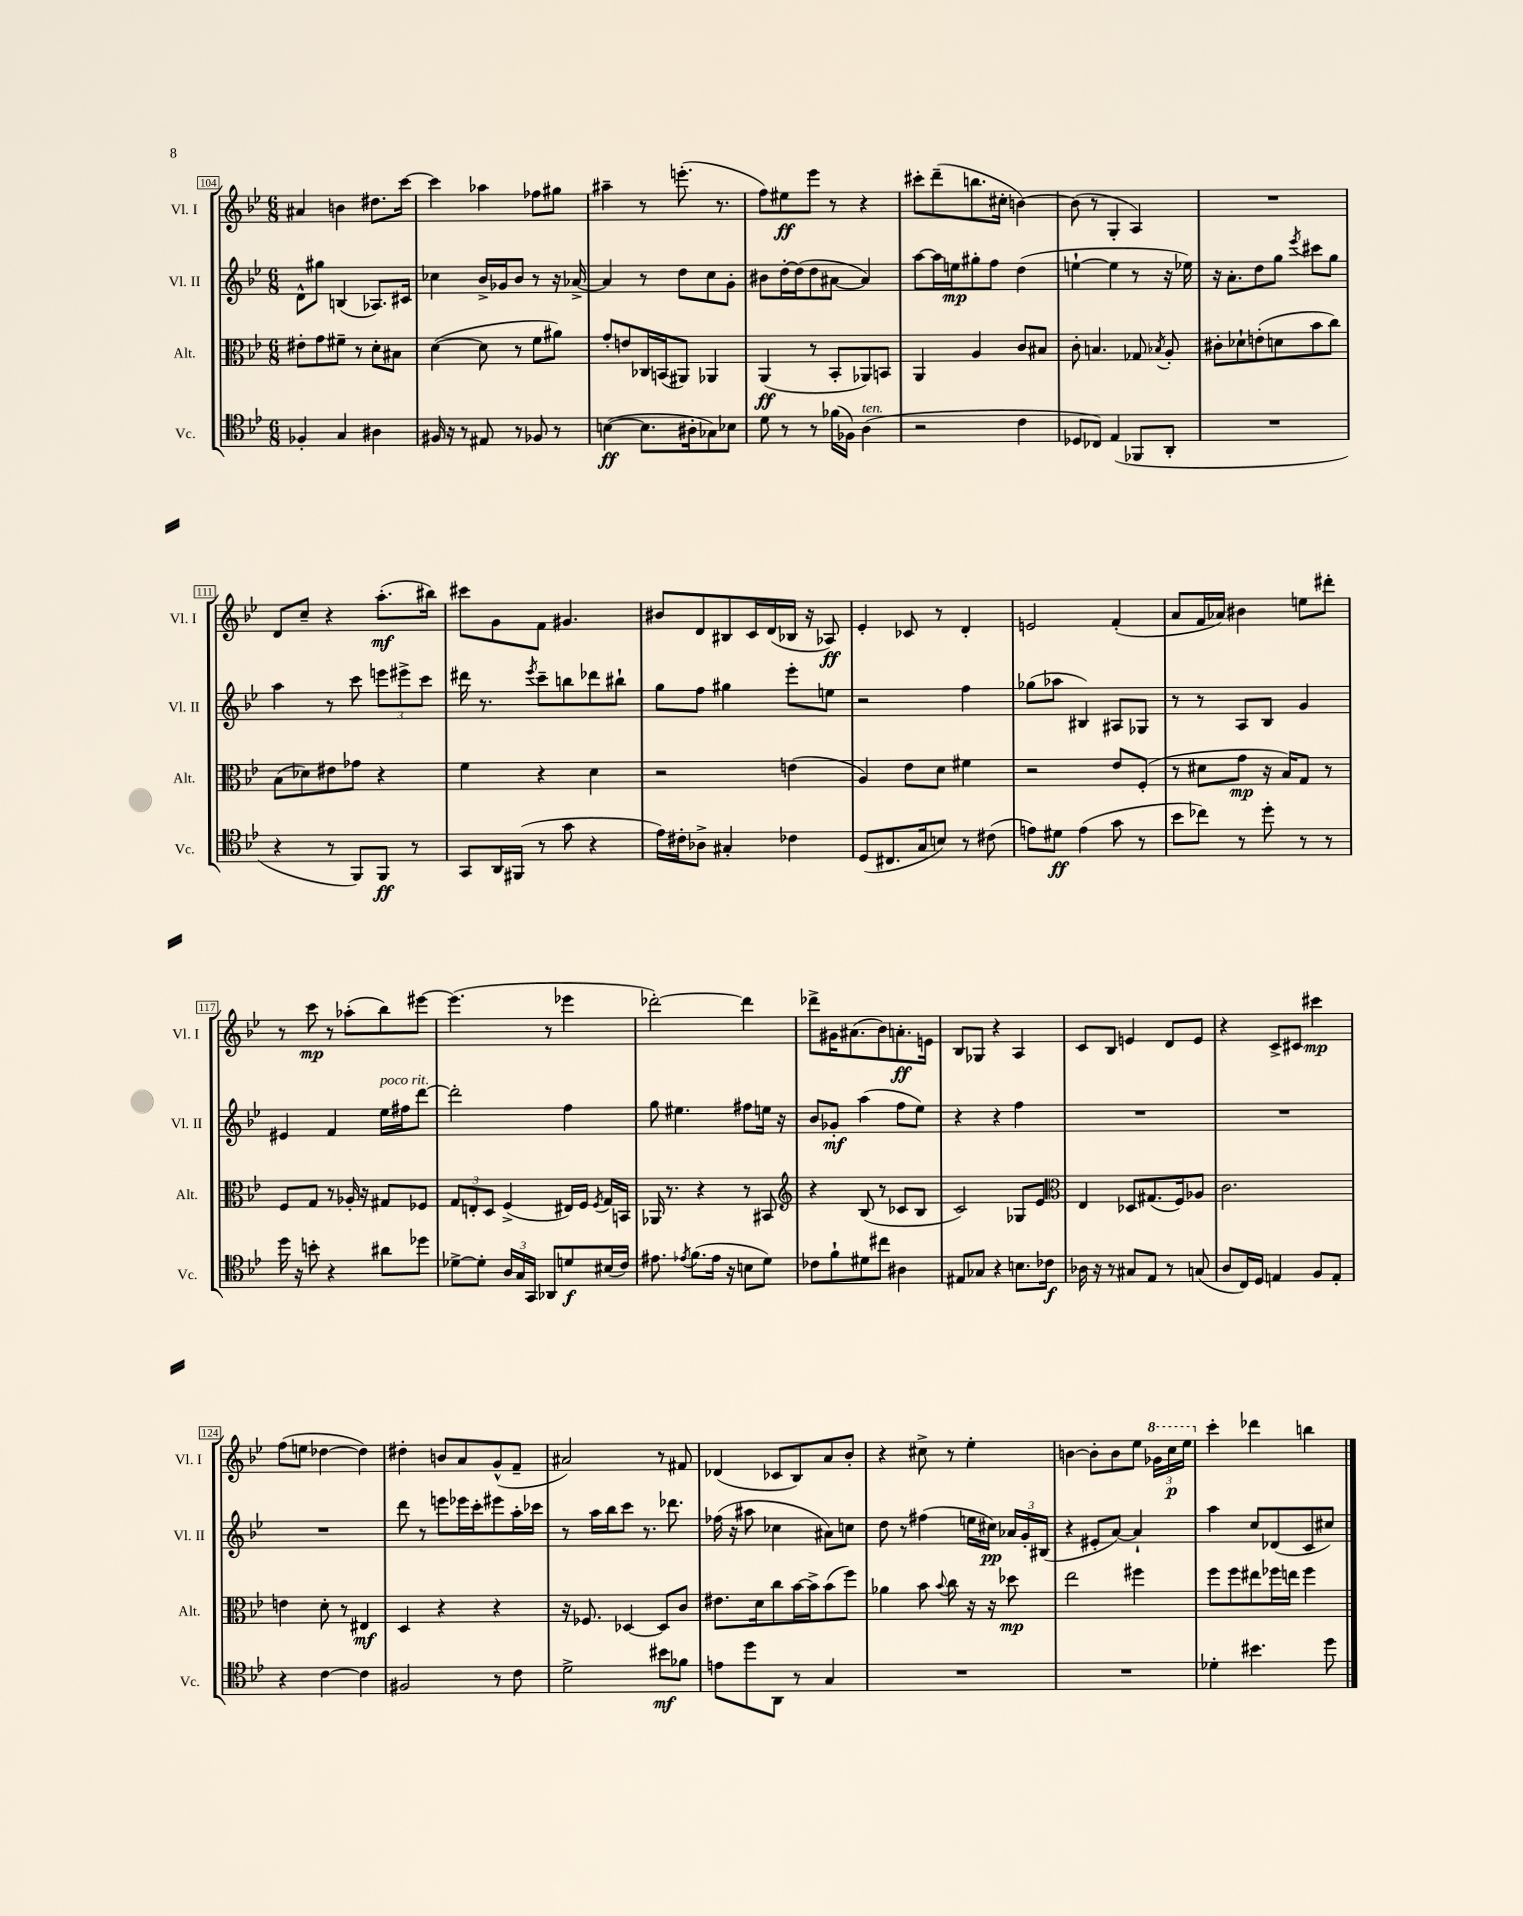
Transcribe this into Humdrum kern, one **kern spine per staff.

**kern	**dynam	**kern	**dynam	**kern	**dynam	**kern	**dynam
*part4	*part4	*part3	*part3	*part2	*part2	*part1	*part1
*staff4	*staff4	*staff3	*staff3	*staff2	*staff2	*staff1	*staff1
*I"Vc.	*	*I"Alt.	*	*I"Vl. II	*	*I"Vl. I	*
*I'Vc.	*	*I'Alt.	*	*I'Vl. II	*	*I'Vl. I	*
*clefC4	*	*clefC3	*	*clefG2	*	*clefG2	*
*k[b-e-]	*	*k[b-e-]	*	*k[b-e-]	*	*k[b-e-]	*
*M6/8	*	*M6/8	*	*M6/8	*	*M6/8	*
=104	=104	=104	=104	=104	=104	=104	=104
4F-X'/	.	8e#X'\L	.	8d^^\L	.	4a#X/	.
.	.	8g\	.	8gg#X\J	.	.	.
4G/	.	8f#X~\J	.	(4Bn/	.	4bn\	.
.	.	8r	.	.	.	.	.
4A#X\	.	8d'\L	.	8.A-X/L)	.	8.dd#X\L	.
.	.	8B#X\J	.	.	.	.	.
.	.	.	.	16c#X/Jk	.	[16ccc\Jk	.
=105	=105	=105	=105	=105	=105	=105	=105
16F#X/	.	([4d\	.	4cc-X\	.	4ccc\]	.
16r	.	.	.	.	.	.	.
8r	.	.	.	.	.	.	.
8E#X/	.	8d\]	.	16b-^/LL	.	4aa-X\	.
.	.	.	.	16g-X/J	.	.	.
8r	.	8r	.	8b-/J	.	.	.
8F-X/	.	8f\L	.	8r	.	8ff-X\L	.
8r	.	8a#X\J)	.	16r	.	8gg#X\J	.
.	.	.	.	[16a-X^/	.	.	.
=106	=106	=106	=106	=106	=106	=106	=106
([4Bn\	ff	8g'/L	.	4a-/]	.	4aa#X~\	.
.	.	8en/	.	.	.	.	.
8.B\L]	.	16C-X/L	.	8r	.	8r	.
.	.	(16BBn/J	.	.	.	.	.
.	.	8AA#X/J)	.	8dd\L	.	(8.eeen'\	.
16A#X'\k	.	.	.	.	.	.	.
8G-X\)	.	4AA-X/	.	8cc\	.	.	.
.	.	.	.	.	.	8.r	.
8B-X\J	.	.	.	8g'\J	.	.	.
=107	=107	=107	=107	=107	=107	=107	=107
8d\	.	(4AA/	ff	8b#X\L	.	8ff\L)	.
8r	.	.	.	[16dd'\L	.	8ee#X\	ff
.	.	.	.	(16dd\J]	.	.	.
8r	.	8r	.	8dd\	.	8eee-\J	.
(16f-X\LL	.	8BB-'/L	.	[8a#X\J	.	8r	.
16F-X\JJ)	.	.	.	.	.	.	.
!LO:TX:a:i:t=ten.	!	!	!	!	!	!	!
(4A\	.	8AA-X/)	.	4a#/])	.	4r	.
.	.	8BBn/J	.	.	.	.	.
=108	=108	=108	=108	=108	=108	=108	=108
2r	.	4AA/	.	[8aa\L	.	8ccc#X'\L	.
.	.	.	.	16aa\L]	.	(8ddd~\	.
.	.	.	.	16een\J	mp	.	.
.	.	4A/	.	8gg#X'\	.	8.bbn\	.
.	.	.	.	8ff\J	.	.	.
.	.	.	.	.	.	16cc#X'\Jk	.
4c\	.	8c/L	.	(4dd\	.	[4bn\)	.
.	.	8B#X/J	.	.	.	.	.
=109	=109	=109	=109	=109	=109	=109	=109
8D-X/L	.	8c'\	.	[4een`\	.	(8b\]	.
8C-X/J)	.	4.Bn/	.	.	.	8r	.
(4E-/	.	.	.	4ee\]	.	4G'/	.
8FF-X/L	.	8G-X/	.	8r	.	4A/)	.
.	.	8qB-X/	.	.	.	.	.
8AA'/J	.	8A'/	.	16r	.	.	.
.	.	.	.	16ee-X\)	.	.	.
=110	=110	=110	=110	=110	=110	=110	=110
2.r	.	8c#X'\L	.	16r	.	2.r	.
.	.	.	.	8.a'\L	.	.	.
.	.	8d-X`\	.	.	.	.	.
.	.	(8en'\	.	8dd\	.	.	.
.	.	8dn\	.	8gg\J	.	.	.
.	.	.	.	8qeee-/	.	.	.
.	.	8b-\	.	8ccc#X\L	.	.	.
.	.	8cc\J)	.	8gg\J	.	.	.
!!LO:LB:g=z
=111	=111	=111	=111	=111	=111	=111	=111
4r	.	(8B-\L	.	4aa\	.	8d/L	.
.	.	8d-X\)	.	.	.	8cc~/J	.
8r	.	8e#X\	.	8r	.	4r	.
8FF/L)	.	8g-X\J	.	8ccc\	.	.	.
8FF/J	ff	4r	.	12eeen\L	.	(8.aa'\L	mf
.	.	.	.	12eee#X^\	.	.	.
8r	.	.	.	.	.	.	.
.	.	.	.	12ccc\J	.	.	.
.	.	.	.	.	.	16bb#X\Jk)	.
=112	=112	=112	=112	=112	=112	=112	=112
8GG/L	.	4f\	.	16ddd#X\	.	8ccc#X\L	.
.	.	.	.	8.r	.	.	.
16AA/L	.	.	.	.	.	8g\	.
(16FF#X/JJ	.	.	.	.	.	.	.
.	.	.	.	8qeee-/	.	.	.
8r	.	4r	.	8ccc~\L	.	8f\J	.
8g\	.	.	.	8bbn\	.	4.g#X/	.
4r	.	4d\	.	8ddd-X\	.	.	.
.	.	.	.	8bb#X`\J	.	.	.
=113	=113	=113	=113	=113	=113	=113	=113
16e-\LL)	.	2r	.	8gg\L	.	8b#X/L	.
16c#X'\J	.	.	.	.	.	.	.
8A-X^\J	.	.	.	8ff\J	.	8d/	.
4G#X'/	.	.	.	4gg#X\	.	8B#X/	.
.	.	.	.	.	.	16c/L	.
.	.	.	.	.	.	(16d/	.
4c-X\	.	(4en\	.	8eee-'\L	.	16B-X/JJ	.
.	.	.	.	.	.	16r	.
.	.	.	.	8een\J	.	8A-X/)	ff
=114	=114	=114	=114	=114	=114	=114	=114
(8D/L	.	4A/)	.	2r	.	4e-'/	.
8.C#X/	.	.	.	.	.	.	.
.	.	8e-\L	.	.	.	8c-X/	.
16G/k	.	.	.	.	.	.	.
8Bn/J)	.	8d\J	.	.	.	8r	.
8r	.	4f#X\	.	4ff\	.	4d'/	.
(8c#X\	.	.	.	.	.	.	.
=115	=115	=115	=115	=115	=115	=115	=115
8en\L)	.	2r	.	(8gg-X\L	.	2en/	.
8d#X\J	ff	.	.	8aa-X\J	.	.	.
(4e\	.	.	.	4B#X/)	.	.	.
8g\	.	8e-/L	.	8A#X/L	.	(4f'/	.
8r	.	(8F'/J	.	8G-X/J	.	.	.
=116	=116	=116	=116	=116	=116	=116	=116
8b-\L	.	8r	.	8r	.	8a/L	.
8cc-X\J)	.	8d#X\L	.	8r	.	16f/L	.
.	.	.	.	.	.	16a-X/JJ)	.
8r	.	8g\J	mp	8A/L	.	4b#X\	.
8dd'\	.	16r	.	8B-/J	.	.	.
.	.	16B-/KL)	.	.	.	.	.
8r	.	8G/J	.	4g/	.	8een\L	.
8r	.	8r	.	.	.	8ddd#X'\J	.
!!LO:LB:g=z
=117	=117	=117	=117	=117	=117	=117	=117
16dd\	.	8F/L	.	4e#X/	.	8r	.
16r	.	.	.	.	.	.	.
8bn'\	.	8G/J	.	.	.	8ccc\	mp
4r	.	8r	.	4f/	.	8r	.
.	.	16A-X'/	.	.	.	(8aa-X'\L	.
.	.	16r	.	.	.	.	.
!	!	!	!	!LO:TX:a:i:t=poco rit.	!	!	!
8a#X\L	.	8G#X/L	.	16ee-\LL	.	8bb-\)	.
.	.	.	.	16ff#X\J	.	.	.
8dd-X\J	.	8F-X/J	.	[8ddd\J	.	[8eee#X\J	.
=118	=118	=118	=118	=118	=118	=118	=118
[8d-X^\L	.	12G/L	.	2ddd'\]	.	(4.eee#\]	.
.	.	12En'/	.	.	.	.	.
8d-'\J]	.	.	.	.	.	.	.
.	.	12D/J	.	.	.	.	.
24A/LL	.	(4F^/	.	.	.	.	.
24G/	.	.	.	.	.	.	.
24GG/JJ	.	.	.	.	.	.	.
8AA-X/L	.	.	.	.	.	8r	.
8dn/	f	16E#X/LL)	.	4ff\	.	4eee-X\	.
.	.	16F/JJ	.	.	.	.	.
.	.	8qF/	.	.	.	.	.
(16B#X/L	.	16G/LL	.	.	.	.	.
16c/JJ)	.	16BBn/JJ	.	.	.	.	.
=119	=119	=119	=119	=119	=119	=119	=119
8.e#X\	.	16AA-X/	.	8gg\	.	[2ddd-X'\)	.
.	.	8.r	.	.	.	.	.
.	.	.	.	4.ee#X\	.	.	.
8qe-X/	.	.	.	.	.	.	.
(8.f\L	.	.	.	.	.	.	.
.	.	4r	.	.	.	.	.
16e-\Jk	.	.	.	.	.	.	.
16r	.	.	.	.	.	.	.
8Bn\L	.	8r	.	8ff#X\L	.	4ddd-\]	.
8d\J)	.	8BB#X/	.	16een\Jk	.	.	.
.	.	.	.	16r	.	.	.
=120	=120	=120	=120	=120	=120	=120	=120
*	*	*clefG2	*	*	*	*	*
8c-X\L	.	4r	.	8b-/L	.	8ddd-X^\L	.
8f`\	.	.	.	8g-X'/J	mf	16g#X\K	.
.	.	.	.	.	.	(8.a#X\	.
8d#X\	.	(8B-/	.	(4aa\	.	.	.
8cc#X\J	.	8r	.	.	.	8b-\)	.
4A#X\	.	8c-X/L	.	8ff\L	.	8.an'\	ff
.	.	8B-/J	.	8ee-\J)	.	.	.
.	.	.	.	.	.	16en\Jk	.
=121	=121	=121	=121	=121	=121	=121	=121
8E#X/L	.	2c/)	.	4r	.	8B-/L	.
8G-X/J	.	.	.	.	.	8G-X/J	.
4r	.	.	.	4r	.	4r	.
8.Bn\L	.	8G-X/L	.	4ff\	.	4A/	.
.	.	8e-/J	.	.	.	.	.
16c-X\Jk	f	.	.	.	.	.	.
=122	=122	=122	=122	=122	=122	=122	=122
*	*	*clefC3	*	*	*	*	*
16A-X\	.	4E-/	.	2.r	.	8c/L	.
16r	.	.	.	.	.	.	.
8r	.	.	.	.	.	8B-/J	.
8G#X/L	.	8D-X/L	.	.	.	4en/	.
8E-/J	.	(8.G#X/	.	.	.	.	.
8r	.	.	.	.	.	8d/L	.
.	.	16F/k)	.	.	.	.	.
(8Gn/	.	8A-X/J	.	.	.	8e/J	.
=123	=123	=123	=123	=123	=123	=123	=123
8A/L	.	2.c\	.	2.r	.	4r	.
16C/L)	.	.	.	.	.	.	.
16D/JJ	.	.	.	.	.	.	.
4En/	.	.	.	.	.	8c^/L	.
.	.	.	.	.	.	8c#X/J	.
8F/L	.	.	.	.	.	4ccc#X\	mp
8E'/J	.	.	.	.	.	.	.
!!LO:LB:g=z
=124	=124	=124	=124	=124	=124	=124	=124
4r	.	4en\	.	2.r	.	(8ff\L	.
.	.	.	.	.	.	8een\J	.
[4c\	.	8d'\	.	.	.	[4dd-X\	.
.	.	8r	.	.	.	.	.
4c\]	.	4E#X/	mf	.	.	4dd-\])	.
=125	=125	=125	=125	=125	=125	=125	=125
2F#X/	.	4D/	.	8ddd\	.	4dd#X'\	.
.	.	.	.	8r	.	.	.
.	.	4r	.	8eeen\L	.	8bn/L	.
.	.	.	.	16eee-X\L	.	8a/	.
.	.	.	.	16ccc'\J	.	.	.
8r	.	4r	.	8eee#X\	.	(8g^^/	.
8c\	.	.	.	16aa'\L	.	8f~/J	.
.	.	.	.	16ccc-X\JJ	.	.	.
=126	=126	=126	=126	=126	=126	=126	=126
2d^\	.	16r	.	8r	.	2a#X/)	.
.	.	8.F-X/	.	.	.	.	.
.	.	.	.	16aa\LL	.	.	.
.	.	.	.	16bb-\J	.	.	.
.	.	[4D-X/	.	8ccc\J	.	.	.
.	.	.	.	8.r	.	.	.
8b#X\L	mf	8D-/L]	.	.	.	8r	.
.	.	.	.	8.ddd-X\	.	.	.
8f-X\J	.	8c/J	.	.	.	8f#X/	.
=127	=127	=127	=127	=127	=127	=127	=127
8en\L	.	8.e#X\L	.	(16ff-X\	.	(4d-X/	.
.	.	.	.	16r	.	.	.
8dd\	.	.	.	8aa#X\	.	.	.
.	.	16d\k	.	.	.	.	.
8AA\J	.	8cc\	.	4cc-X\	.	8c-X/L	.
8r	.	[16b-\L	.	.	.	8B-/)	.
.	.	16b-^\J]	.	.	.	.	.
4G/	.	(8b-\	.	8a#X\L)	.	8a/	.
.	.	8ff\J)	.	8ccn\J	.	8b-'/J	.
=128	=128	=128	=128	=128	=128	=128	=128
2.r	.	4a-X\	.	8dd\	.	4r	.
.	.	.	.	8r	.	.	.
.	.	8b-\	.	(4ff#X\	.	8cc#X^\	.
.	.	8qqb-/	.	.	.	.	.
.	.	8cc\	.	.	.	8r	.
.	.	16r	.	16een\LL	.	4ee-'\	.
.	.	16r	.	16cc#X\JJ)	pp	.	.
.	.	8dd-X\	mp	24a-X/LL	.	.	.
.	.	.	.	24g'/	.	.	.
.	.	.	.	(24B#X/JJ	.	.	.
=129	=129	=129	=129	=129	=129	=129	=129
2.r	.	2ee-\	.	4r	.	[4bn\	.
.	.	.	.	8e#X'/L	.	8b'\L]	.
.	.	.	.	[8a/J)	.	8b\	.
.	.	4ff#X\	.	4a`/]	.	8ee-\J	.
*	*	*	*	*	*	*8va	*
.	.	.	.	.	.	24gg-X\LL	.
.	.	.	.	.	.	24ccc\	p
.	.	.	.	.	.	24eee-\JJ	.
=130	=130	=130	=130	=130	=130	=130	=130
*	*	*	*	*	*	*X8va	*
4d-X'\	.	8ff\L	.	4aa\	.	4ccc'\	.
.	.	8ff\	.	.	.	.	.
4.b#X\	.	8ee#X\	.	8cc/L	.	4ddd-X\	.
.	.	16ff-X\L	.	(8d-X/	.	.	.
.	.	16een\JJ	.	.	.	.	.
.	.	4ff-\	.	8c/	.	4bbn\	.
8dd\	.	.	.	8cc#X/J)	.	.	.
==	==	==	==	==	==	==	==
*-	*-	*-	*-	*-	*-	*-	*-
